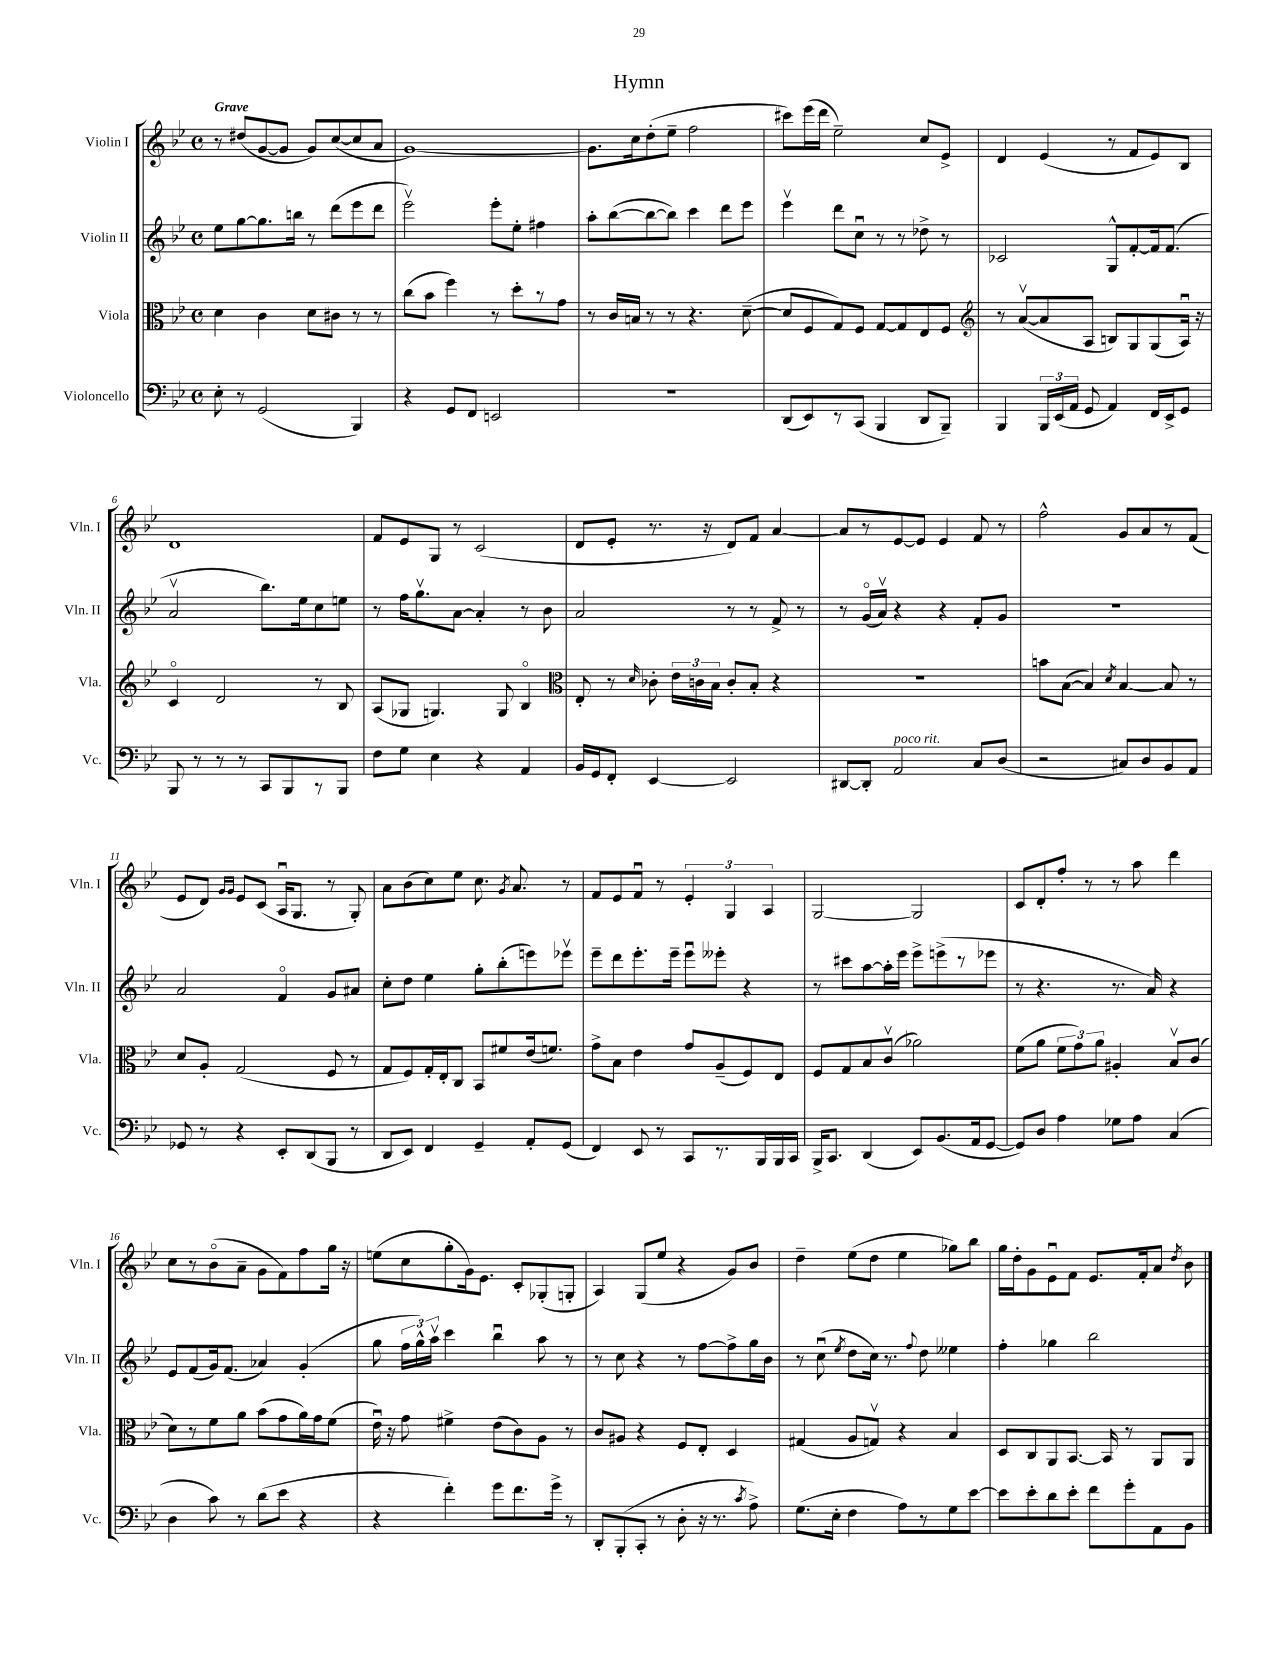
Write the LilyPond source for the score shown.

\header { title = "Hymn" }
<<
\new StaffGroup <<
\new Staff = "s0" \with { instrumentName = "Violin I" shortInstrumentName = "Vln. I" } {
    \clef treble \key bes \major \defaultTimeSignature \time 4/4 \tempo "Grave"
    \autoBeamOff r8 dis''8[( g'8~ g'8] g'8[) c''8~( c''8 a'8] |
    g'1~) |
    g'8.[ c''16 d''8-.( ees''8]-- f''2 |
    cis'''8[) ees'''16( d'''16] ees''2--) c''8[ ees'8]-> |
    d'4 ees'4( r8 f'8[ ees'8) bes8] |
    d'1 |
    f'8[ ees'8 g8] r8 c'2( |
    d'8[ ees'8]-. r8. r16 d'8[) f'8] a'4~ |
    a'8[ r8 ees'8~ ees'8] ees'4 f'8 r8 |
    f''2-^ g'8[ a'8 r8 f'8]( |
    ees'8[ d'8]) \grace { g'16[ g'16] } ees'8[ c'8]( a16[\downbow g8.] r8 g8-.) |
    a'8[ bes'8( c''8) ees''8] c''8. \acciaccatura { g'8 } a'8. r8 |
    f'8[ ees'8 f'8]\downbow r8 \tuplet 3/2 { ees'4-. g4 a4 } |
    g2~ g2 |
    c'8[ d'8-. f''8]-. r8 r8 a''8 d'''4 |
    c''8[ r8 bes'8\flageolet( a'8]-- g'8[ f'8) f''8 g''16] r16 |
    e''8[( c''8 g''8-. g'16) ees'8.] c'8[-. ges8-.( g8]-. |
    a4) g8[( ees''8] r4 g'8[) bes'8] |
    d''4-- ees''8[( d''8] ees''4 ges''8[) bes''8] |
    g''16[ d''16-. g'8 ees'8\downbow f'8] ees'8.[ f'16-. a'8] \acciaccatura { d''8 } bes'8 \bar "|." |
}
\new Staff = "s1" \with { instrumentName = "Violin II" shortInstrumentName = "Vln. II" } {
    \clef treble \key bes \major \defaultTimeSignature \time 4/4
    \autoBeamOff ees''8[ g''8~ g''8. b''16] r8 d'''8[( ees'''8 d'''8] |
    ees'''2\upbow) ees'''8[-. ees''8]-. fis''4 |
    a''8[-. bes''8~( bes''8~ bes''8]) c'''4 d'''8[ ees'''8] |
    ees'''4\upbow d'''8[ c''8]\downbow r8 r8 des''8-> r8 |
    ces'2 g8[-^ f'8~-. f'16 f'8.]( |
    a'2\upbow bes''8.[) ees''16 c''8 e''8] |
    r8 f''16[ g''8.\upbow a'8]~ a'4-. r8 bes'8 |
    a'2 r8 r8 f'8-> r8 |
    r8 g'16[\flageolet( a'16]\upbow) r4 r4 f'8[-. g'8] |
    R1 |
    a'2 f'4\flageolet g'8[ ais'8] |
    c''8[-. d''8] ees''4 g''8[-. bes''8-.( e'''8) ees'''8]\upbow |
    ees'''8[-- d'''8 ees'''8.-. ees'''16]-- ees'''8[\downbow eeses'''8]-. r4 |
    r8 cis'''8[ a''8~ a''16-. ees'''16] ees'''8[-> e'''8->( r8 ees'''8] |
    r8 r4. r8. a'16) r4 |
    ees'8[ f'8( g'16) f'8.]( aes'4) g'4-.( |
    g''8 \tuplet 3/2 { f''16[ g''16-^) a''16]\upbow } c'''4 bes''4\downbow a''8 r8 |
    r8 c''8 r4 r8 f''8[~ f''8-> g''16 bes'16] |
    r8 c''8\downbow( \acciaccatura { ees''8 } d''8[ c''16]) r8. \appoggiatura { f''8 } d''8 eeses''4 |
    f''4-. ges''4 bes''2 \bar "|." |
}
\new Staff = "s2" \with { instrumentName = "Viola" shortInstrumentName = "Vla." } {
    \clef alto \key bes \major \defaultTimeSignature \time 4/4
    \autoBeamOff d'4 c'4 d'8[ cis'8] r8 r8 |
    c''8[( bes'8] f''4) r8 d''8[-. r8 g'8] |
    r8 c'16[ b16] r8 r8 r4. d'8~--( |
    d'8[ f8 g8) f8] g8[~ g8 ees8 f8] |
    \clef treble r8 a'8[~\upbow( a'8 a8] b8[) g8 g8( a16]\downbow) r16 |
    c'4\flageolet d'2 r8 bes8 |
    a8[( ges8] g4.) g8 bes4\flageolet |
    \clef alto ees8-. r8 \grace { d'16 } ces'8-. \tuplet 3/2 { ees'16[ c'16 bes16] } c'8[-. bes8]-. r4 |
    R1 |
    b'8[ bes8]~( bes4) \acciaccatura { d'8 } bes4~ bes8 r8 |
    d'8[ a8]-. g2( f8 r8 |
    g8[ f8) g16-. ees16-. c8] bes,8[ fis'8 ees'16( f'8.]) |
    g'8[-> bes8] ees'4 g'8[ a8--( f8) ees8] |
    f8[ g8 bes8 c'8]\upbow( aes'2) |
    f'8[( a'8] \tuplet 3/2 { f'8[ g'8) a'8] } ais4-. bes8[\upbow c'8]( |
    d'8[) r8 f'8 a'8] bes'8[( g'8 a'16) g'16 f'8]( |
    ees'16\downbow) r16 g'8 fis'4-> ees'8[( c'8) a8] r8 |
    c'8[ ais8] r4 f8[ ees8]-. d4 |
    gis4( a8[ g8]\upbow) r4 bes4 |
    d8[ c8 a,8 bes,8.]~ bes,16 r8 a,8[ a,8] \bar "|." |
}
\new Staff = "s3" \with { instrumentName = "Violoncello" shortInstrumentName = "Vc." } {
    \clef bass \key bes \major \defaultTimeSignature \time 4/4
    \autoBeamOff ees8-. r8 g,2( bes,,4) |
    r4 g,8[ f,8] e,2 |
    R1 |
    d,8[( ees,8) r8 c,8]( bes,,4 d,8[ bes,,8]--) |
    bes,,4 \tuplet 3/2 { bes,,16[ ees,16( a,16] } g,8 a,4) f,16[ ees,16-> g,8] |
    bes,,8 r8 r8 r8 c,8[ bes,,8 r8 bes,,8] |
    f8[ g8] ees4 r4 a,4 |
    bes,16[ g,16 f,8]-. ees,4~ ees,2 |
    dis,8[~ dis,8]-. a,2^\markup { \italic "poco rit." } c8[ d8]( |
    r2 cis8[) d8 bes,8 a,8] |
    ges,8 r8 r4 ees,8[-. d,8( bes,,8] r8 |
    d,8[ ees,8]) f,4 g,4-- a,8[-. g,8]( |
    f,4) ees,8 r8 c,8[ r8. bes,,16 bes,,16 c,16] |
    bes,,16[-> c,8.] d,4( ees,8[) bes,8.( a,16 g,8]~ |
    g,8[) d8] a4 ges8[ a8] c4( |
    d4 c'8) r8 d'8[( ees'8] r4 |
    r4 f'4-.) g'8[ f'8. g'16]-> r8 |
    d,8[-. bes,,8-.( c,8]-. r8 d8-. r16 r8. \acciaccatura { c'8 } a8->) |
    g8.[( ees16]-. f4 a8[) r8 g8 ees'8]~ |
    ees'8[ ees'8-. d'8 ees'8]-. f'8[ g'8-. a,8 bes,8] \bar "|." |
}
>>
>>
